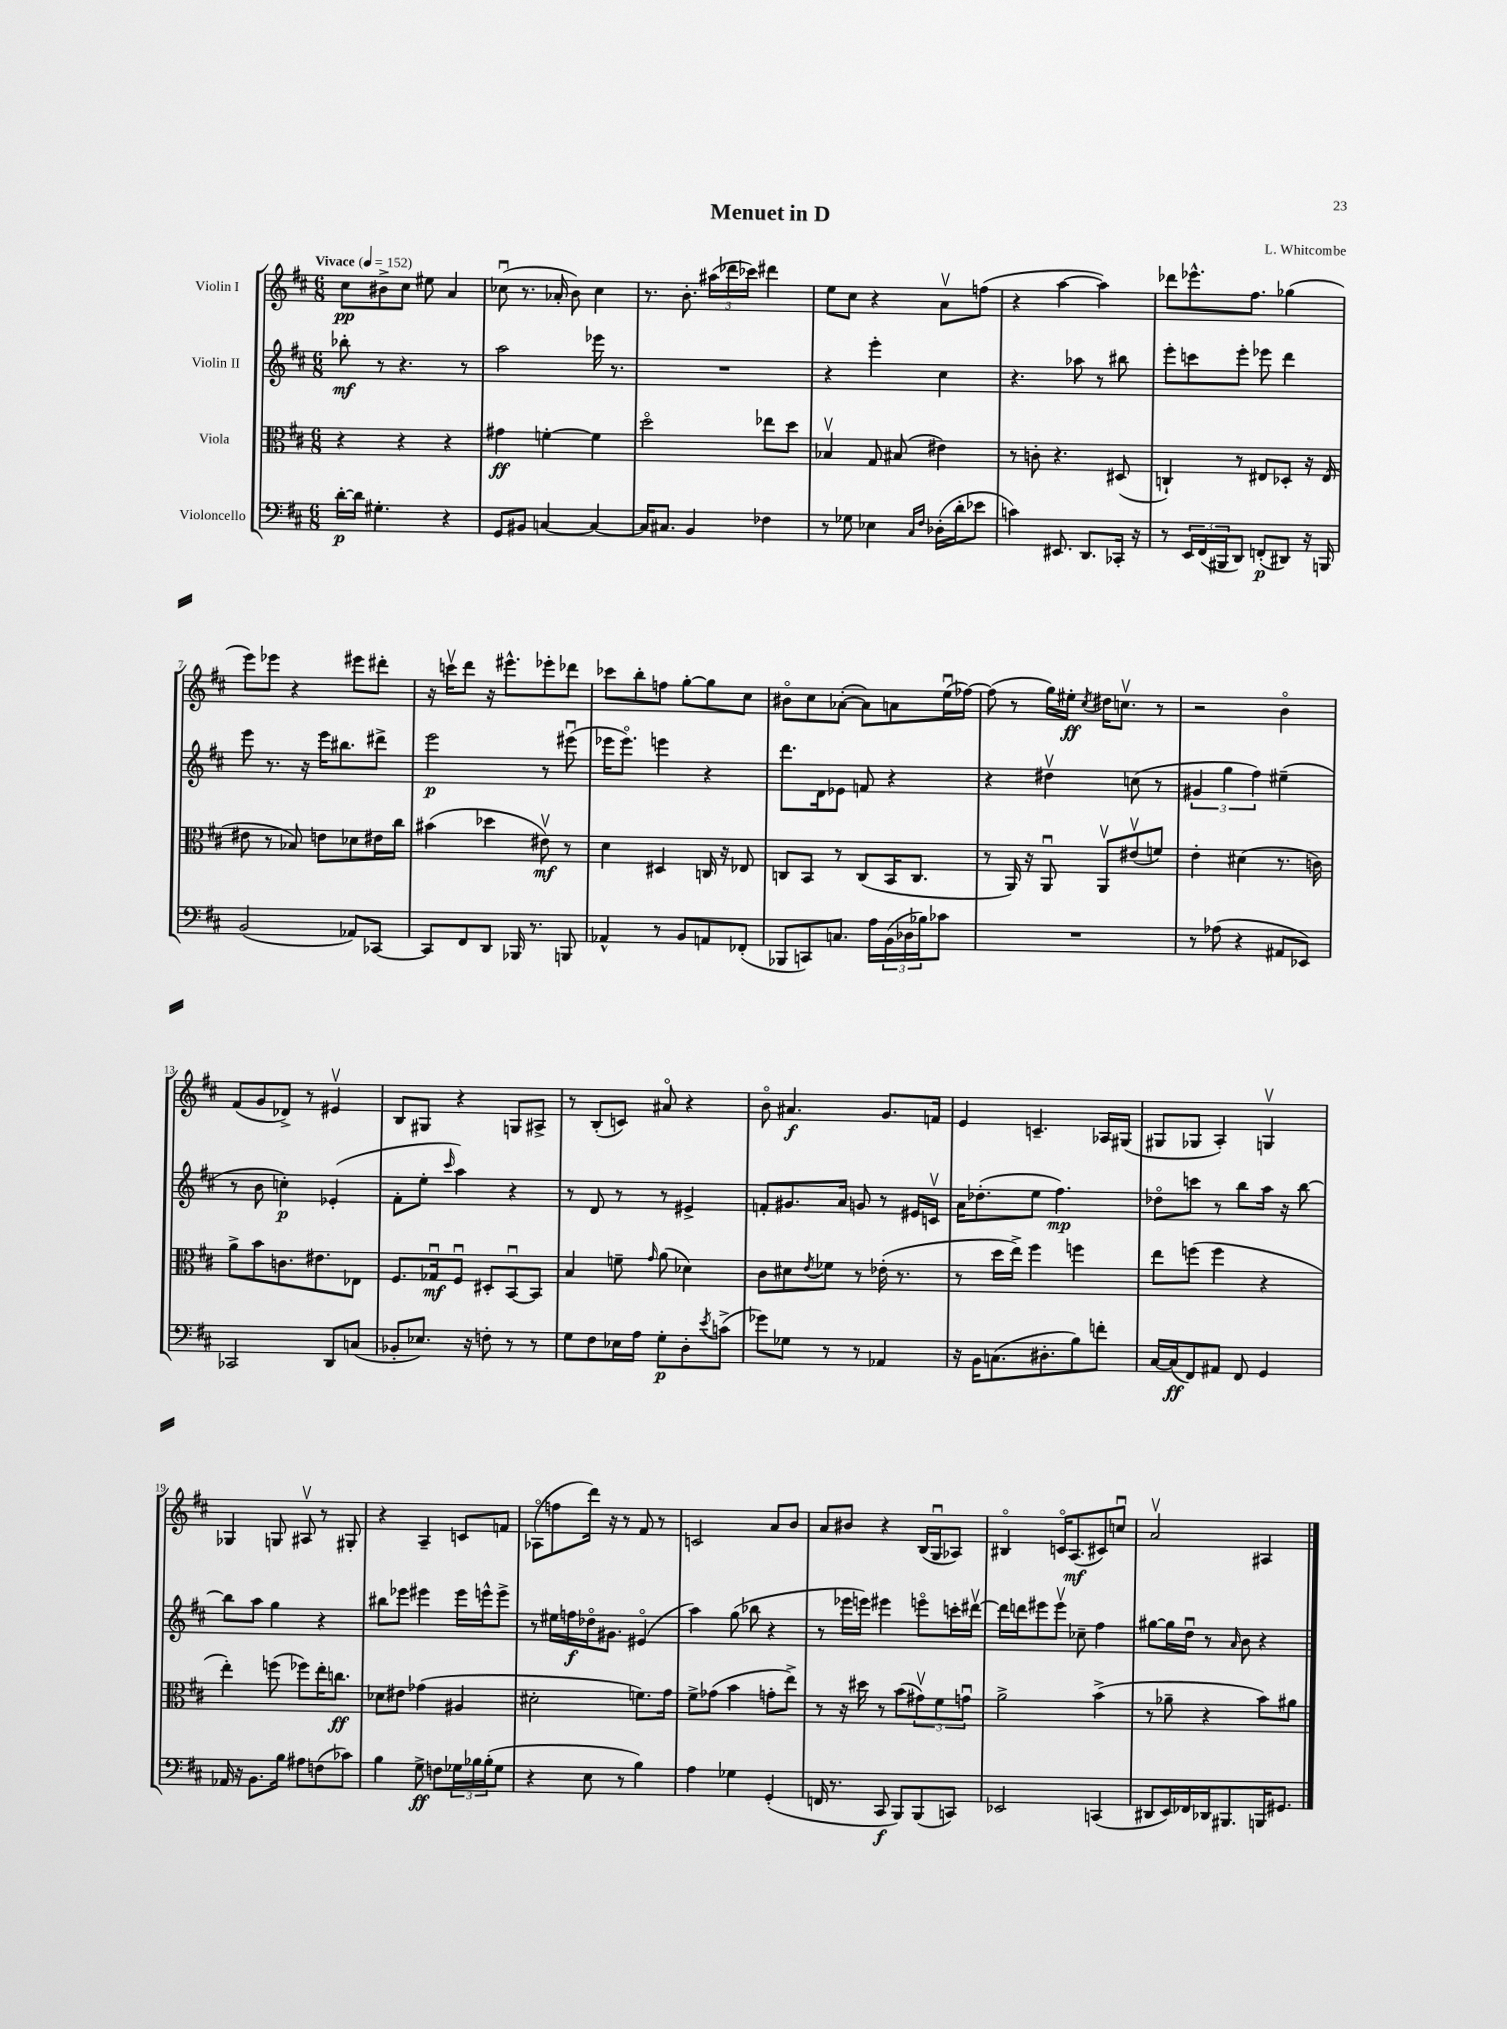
\header { title = "Menuet in D" composer = "L. Whitcombe" }
<<
\new StaffGroup <<
\new Staff = "s0" \with { instrumentName = "Violin I" } {
    \clef treble \key d \major \numericTimeSignature \time 6/8 \tempo "Vivace" 4 = 152
    cis''8\pp bis'8-> cis''8 eis''8 a'4 |
    ces''8\downbow( r8. aes'16-. b'8) ces''4 |
    r8. b'8.-. \tuplet 3/2 { ais''16( des'''16 ces'''16) } dis'''4 |
    e''8 cis''8 r4 a'8\upbow f''8( |
    r4 a''4~ a''4) |
    des'''8 ees'''8.-^ fis''8. ges''4( |
    e'''8) ees'''8 r4 eis'''8 dis'''8-. |
    r16 c'''16\upbow d'''8 r16 eis'''8.-^ ees'''8-. des'''8 |
    ces'''8 b''8-. f''8 g''8~-. g''8 cis''8 |
    bis'8\flageolet cis''8 aes'8~-.( aes'8) a'8 e''16\downbow( fes''16~) |
    fes''8( r8 g''16) eis''16-.\ff \acciaccatura { cis''8 } dis''16 c''8.\upbow r8 |
    r2 b'4\flageolet |
    fis'8( g'8 des'8->) r8 eis'4\upbow |
    b8 gis8 r4 g8 ais8-> |
    r8 b8-.( c'8) ais'8\flageolet r4 |
    b'8\flageolet ais'4.\f g'8. f'16 |
    e'4 c'4.-- aes16 gis16( |
    gis8 ges8 a4-.) g4\upbow |
    ges4 g8 ais8\upbow r8 gis8-. |
    r4 a4-- c'8 f'8 |
    aes8\flageolet( f''8 d'''16) r16 r8 fis'8 r8 |
    c'2 a'8 b'8 |
    a'8 bis'8 r4 b16( g16\downbow aes8) |
    bis4\flageolet c'16\flageolet a8.\mf( cis'8) c''8\downbow |
    a'2\upbow ais4 \bar "|." |
}
\new Staff = "s1" \with { instrumentName = "Violin II" } {
    \clef treble \key d \major \numericTimeSignature \time 6/8
    bes''8-.\mf r8 r4. r8 |
    a''2 ees'''16 r8. |
    R2. |
    r4 e'''4-. cis''4 |
    r4. aes''8 r8 bis''8 |
    e'''8-. c'''8 e'''8-. ees'''8 d'''4 |
    e'''8 r8. r16 e'''16 bis''8. dis'''8-> |
    e'''2\p r8 eis'''8\downbow( |
    ees'''16 ees'''8.\flageolet) e'''4 r4 |
    d'''8. d'16 ees'8 f'8 r4 |
    r4 dis''4\upbow c''8( r8 |
    \tuplet 3/2 { gis'4 g''4 fis''4) } eis''4--( |
    r8 b'8 c''4-.\p) ees'4-.( |
    fis'8-. e''8-. \grace { cis'''16 } a''4) r4 |
    r8 d'8 r8 r8 eis'4-> |
    f'8-. gis'8. a'16 g'8 r8 eis'16 c'16\upbow |
    a'16 des''8.-.( e''8 fis''4.\mp) |
    des''8\flageolet c'''8 r8 b''8 a''16 r16 b''8~ |
    b''8 a''8 g''4 r4 |
    bis''8 ees'''8 eis'''4 eis'''16 e'''16-^ e'''8-> |
    r8 eis''16 f''16\f des''16\flageolet gis'8. eis'4\flageolet( |
    a''4) g''8( bes''8 r4 |
    r8 ees'''16 e'''16) eis'''4 e'''8\flageolet c'''16-. dis'''16~\upbow |
    dis'''16 d'''16 eis'''8 eis'''8\upbow ces''8-- fis''4 |
    gis''8~ gis''16 d''16\downbow r8 \grace { a'16 } b'8 r4 \bar "|." |
}
\new Staff = "s2" \with { instrumentName = "Viola" } {
    \clef alto \key d \major \numericTimeSignature \time 6/8
    r4 r4 r4 |
    gis'4\ff f'4~-. f'4 |
    d''2\flageolet ees''8 d''8 |
    bes4\upbow g8 bis8( eis'4) |
    r8 c'8-. r4. dis8( |
    c4-!) r8 eis8 des8-. r16 eis16( |
    eis'8 r8 bes8) e'8 des'8 eis'16 cis''16 |
    bis'4( des''4 eis'8\upbow\mf) r8 |
    d'4 dis4 c16 r16 ees8 |
    c8 b,8 r8 c8( b,16 c8. |
    r8 a,16) r16 a,8\downbow a,8\upbow eis'8\upbow( f'8) |
    e'4-. dis'4( r8. c'16) |
    a'8-> b'8 c'8. eis'8. ees8 |
    fis8. ges16\downbow\mf fis8\downbow dis8-. b,8~\downbow b,8 |
    b4 f'8-- \grace { g'16 } a'8( des'4) |
    cis'8 dis'8 \acciaccatura { e'8 } fes'8 r8 ees'16-.( r8. |
    r8 d''16 e''16->) fis''4 f''4 |
    e''8 f''8( f''4 r4 |
    e''4-.) f''8( fes''8) e''16-. c''8.\ff |
    des'8 eis'8 ges'4( ais4 |
    dis'2-. f'8.) g'16 |
    fis'8-> ges'8( b'4 g'8-. e''8->) |
    r8 r16 dis''16 r8 b'8( \tuplet 3/2 { gis'8\upbow) fis'8 g'8\downbow } |
    a'2-> b'4->( |
    r8 aes'8-- r4 b'8) ais'8 \bar "|." |
}
\new Staff = "s3" \with { instrumentName = "Violoncello" } {
    \clef bass \key d \major \numericTimeSignature \time 6/8
    d'16~-.\p d'16 gis4.-. r4 |
    g,8 bis,8 c4~ c4~ |
    c16 cis8. b,4 fes4 |
    r8 ges8 ees4 \grace { cis16 fis16 } des16-.( d'16-. ees'8 |
    c'4) eis,8. d,8. ces,16-. r16 |
    r8 \tuplet 3/2 { e,16 fis,16( bis,,16 } d,8) f,8-.\p( dis,8) r16 b,,16 |
    b,2( aes,8) ces,8~ |
    ces,8 fis,8 d,8 bes,,16 r8. b,,8 |
    aes,4-^ r8 b,8 a,8 fes,8-.( |
    bes,,8 c,8) c8. a16 \tuplet 3/2 { b,16( des16 bes16) } ces'8 |
    R2. |
    r8 aes8( r4 ais,8 ees,8) |
    ces,2 d,8 c8( |
    bes,8-. ees8.) r16 f8-. r8 r8 |
    g8 fis8 ees16 a16 g8-.\p d8-. \acciaccatura { e'8 } c'8->( |
    ges'8) ges8 r8 r8 aes,4 |
    r16 b,16 c8.( dis8.-. b8) f'8-. |
    cis16~ cis16\ff( fis,8) ais,8 fis,8 g,4 |
    aes,16 r16 b,8. b16 ais8 f8( ces'8) |
    b4 g8->\ff f8 \tuplet 3/2 { ges16 bes16 bes16-.( } ges8 |
    r4 e8 r8 b4) |
    a4 ges4 g,4-.( |
    f,16 r8. cis,8\f b,,8) b,,8( c,8) |
    ees,2 c,4( |
    dis,8 e,16) fes,16 des,16 bis,,8. b,,16 gis,8. \bar "|." |
}
>>
>>
